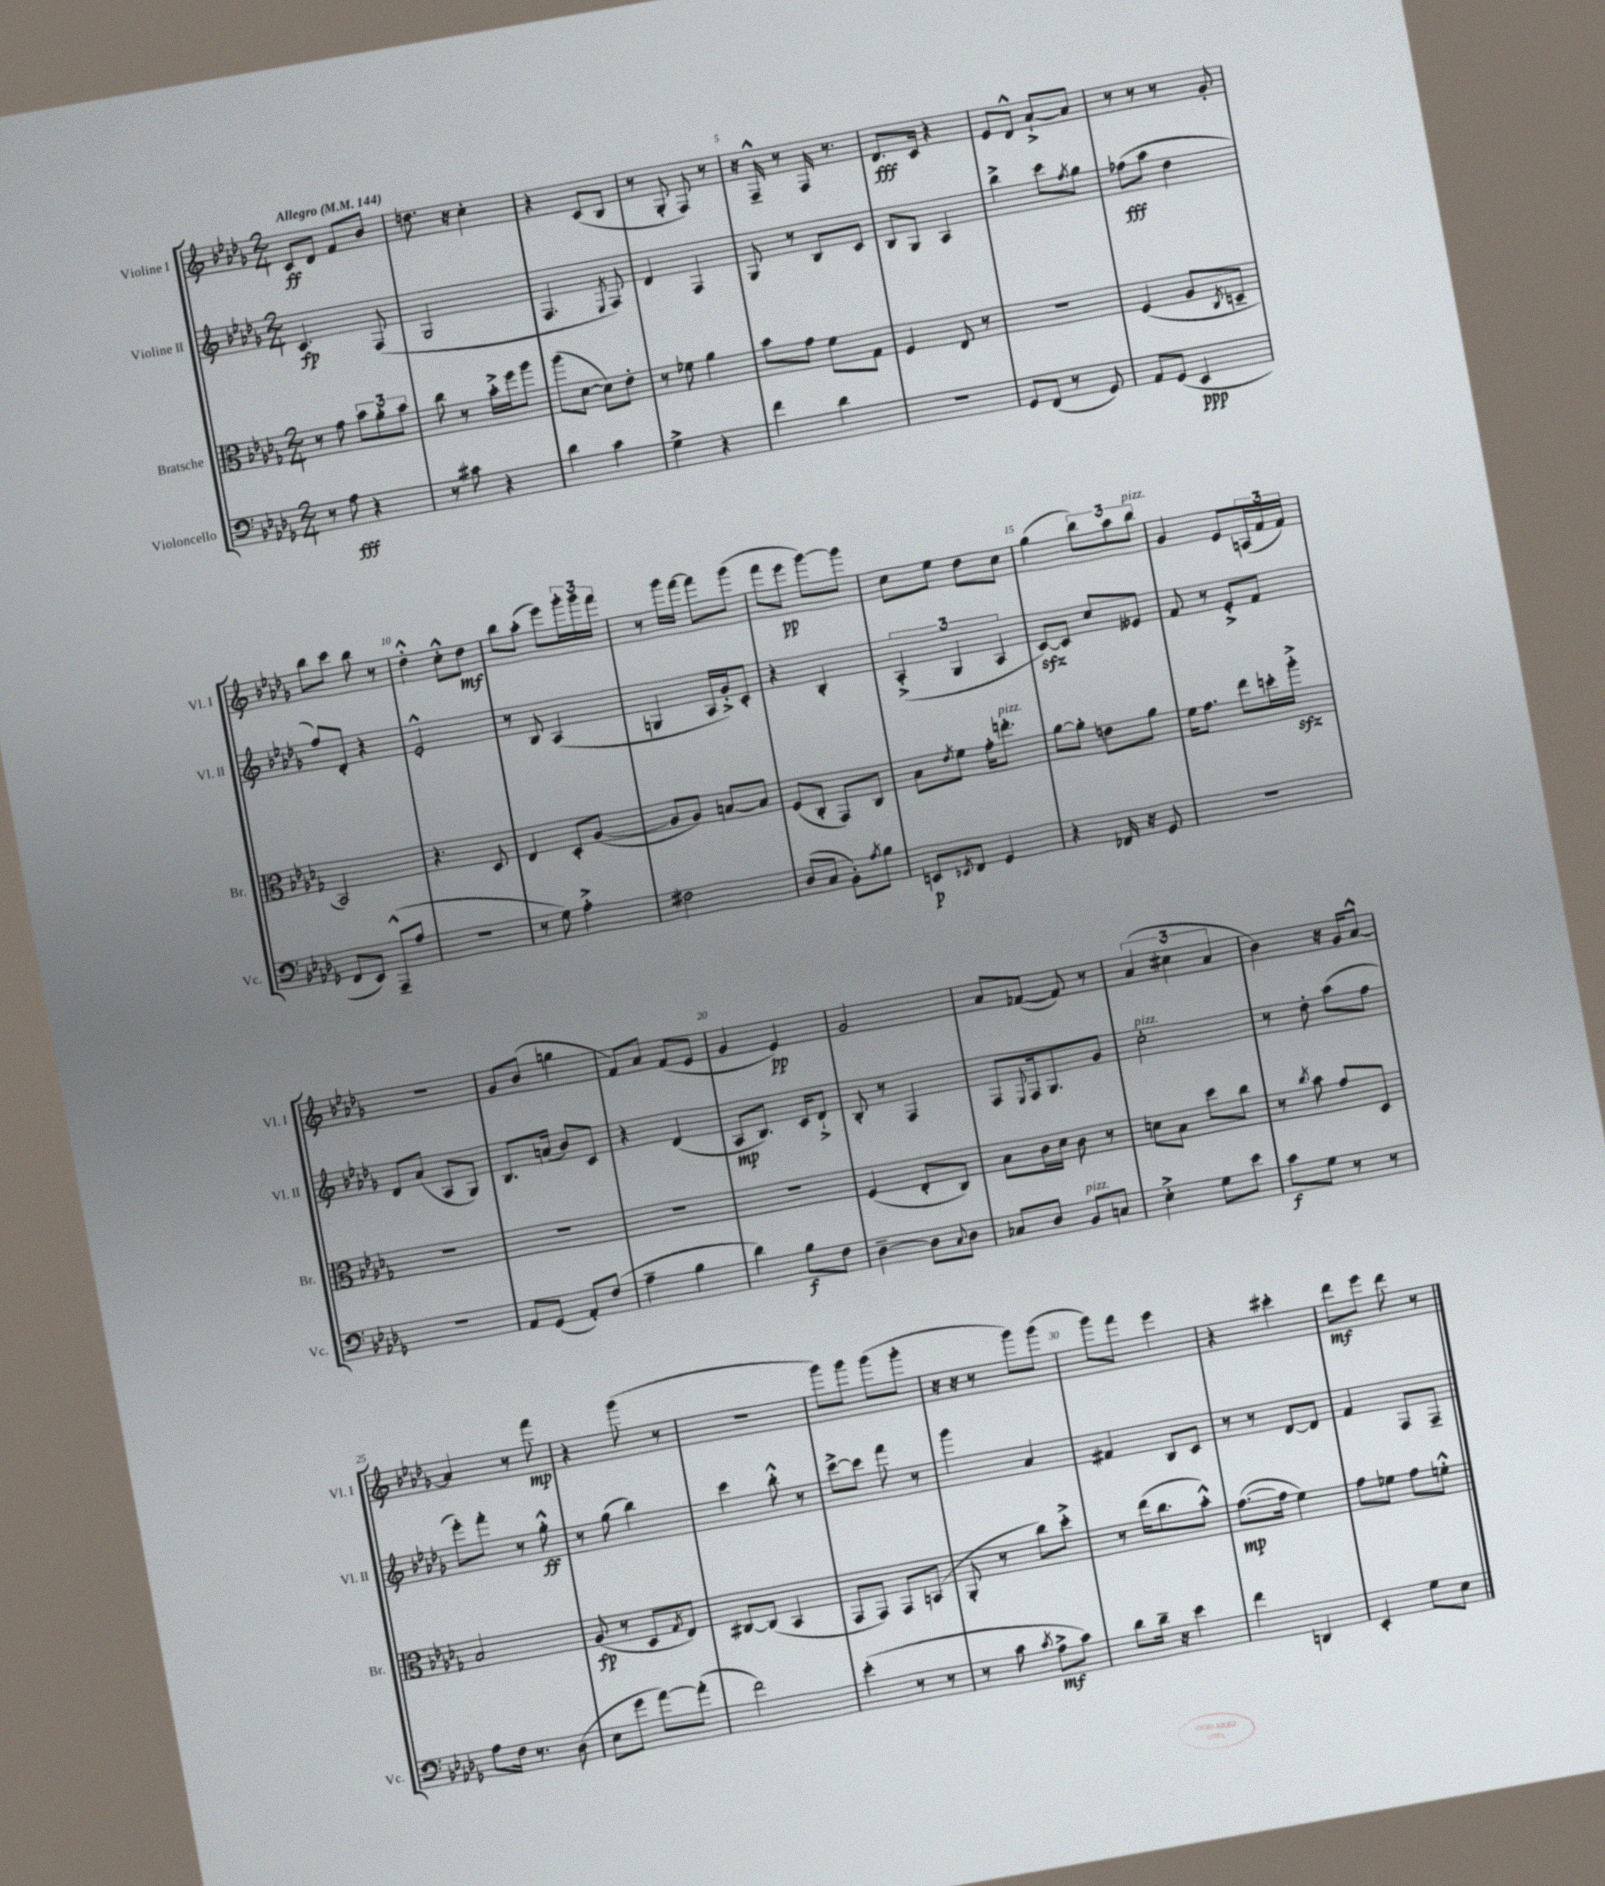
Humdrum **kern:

**kern	**kern	**kern	**kern
*staff4	*staff3	*staff2	*staff1
*clefF4	*clefC3	*clefG2	*clefG2
*k[b-e-a-d-g-]	*k[b-e-a-d-g-]	*k[b-e-a-d-g-]	*k[b-e-a-d-g-]
*M2/4	*M2/4	*M2/4	*M2/4
*MM144	*MM144	*MM144	*MM144
8r	8r	4.c/	8c/L
8A-\	8g-\	.	8d-/J
4r	12b-\L	.	8f/L
.	12a-'\	.	.
.	.	(8F/	8b-/J
.	12b-\J	.	.
=	=	=	=
8r	8cc\	2G-/	8.dd\
8c#\	8r	.	.
.	.	.	16r
4r	16b-'^\LL	.	4cc'\
.	16ff\J	.	.
.	8aa-\J	.	.
=	=	=	=
4d-\	(8aa-\L	4.F/	4r
.	[8d-\J	.	.
4c\	8d-\]L)	.	(8c/L
.	.	8qE-/	.
.	8e-'\J	8F/)	8B-/J
=	=	=	=
4G-^\	8r	4d-/	8r
.	8f-\	.	8G-'/
4r	4a-\	4F/	8F/)
.	.	.	8r
=	=	=	=
4f\	8b-\L	8G-/	16r
.	.	.	16F~^^/
.	8g-\J	8r	8r
4d-\	8f\L	8B-/L	16F/
.	.	.	8.r
.	8G-\J	8c/J	.
=	=	=	=
2r	4F/	8B-/L	8.d-/L
.	.	8G-/J	.
.	.	.	16c/Jk
.	8E-/	4A-/	4r
.	8r	.	.
=	=	=	=
8GG-/L	2r	4bb-^\	8e-/L
(8FF/J	.	.	8d-^^/J
8r	.	8ccc\L	[8a-`^/L
.	.	8qff/	.
8GG-/)	.	8gg-\J	8a-/]J
=	=	=	=
8AA-/L	(4F/	(8ff-\L	8r
(8GG-/J	.	8aa-\J	8r
4EE-/	8A-/L	4dd-\	8r
.	8qC/	.	.
.	8D~/J	.	8g-'/
=	=	=	=
8FF/L	2BB-/)	8ff/L)	8bb-\L
8EE-/J)	.	8d-'/J	8ccc\J
(8AAA-~^^/L	.	4r	8bb-\
8A-/J	.	.	8r
=	=	=	=
2r	4.r	2e-'^^/	4dd-'^^\
.	.	.	8cc'^^\L
.	8D-/	.	8dd-\J
=	=	=	=
8r	4E-/	8r	8bb-\L
8G-\)	.	8B-/	(8aa-'\J
4A-'^\	8D-'/L	(4A-/	8eee-\L)
.	([8A-/J	.	24ggg-'\L
.	.	.	24ggg-\
.	.	.	24fff\JJ
=	=	=	=
2F#\	8A-/]L	4G/	8r
.	8A-/J)	.	16ggg-\LL
.	.	.	[16fff\JJ
.	[8B/L	16A-/LL	8fff\]L
.	.	16g-'^/J)	.
.	8B/]J	8c'/J	(8ggg-\J
=	=	=	=
(8D-/L	(8F/L	4r	8fff\L
8C/J	8C'/J	.	8eee-\J
8BB-'\L)	8GG-/L)	4B-'/	[8ggg-\L)
8qA-/	.	.	.
8B-\J	8C/J	.	8ggg-\]J
=	=	=	=
8EE/L	8B-\L	(6A-'^/	8cc\L
8qEE-/	8qe-/	.	.
8FF/J	8f\J	.	8ee-\J
.	.	6G-/	.
4GG-/	16g-'\LK	.	8dd-\L
.	8.ee'\J	.	.
.	.	6A-/	.
.	.	.	8cc\J
=	=	=	=
4r	[8a-\L	[8c/L)	(4gg-\
.	8a-'\]J	8c/]J	.
16FF-/	8e\L	8cc/L	12bb-\L)
16r	.	.	.
.	.	.	12aa-\
8GG-/	8a-\J	8e--/J	.
.	.	.	12bb-\J
=	=	=	=
2r	16f\LK	8f/	4g-/
.	8.g-\J	.	.
.	.	8r	.
.	8ee-\L	8e-'^/L	8e-/L
.	16dd'\L	8f/J	(24A/L
.	.	.	24f/
.	16aa-'^\JJ	.	.
.	.	.	24f/JJ)
=	=	=	=
2r	2r	8d-/L	2r
.	.	(8a-/J	.
.	.	8A-/L	.
.	.	8G-/J)	.
=	=	=	=
8AA-/L	2r	8.B-/L	8g-/L
(8GG-/J	.	.	(8b-/J
.	.	(16a/Jk	.
8AA-'/L)	.	8b-/L)	4gg\
(8F/J	.	8c/J	.
=	=	=	=
4A-~\	2r	4r	8f/L)
.	.	.	8a-/J
4B-\	.	(4d-/	(8f/L
.	.	.	8e-/J
=	=	=	=
4d-\)	2r	8A-/L	4g-/
.	.	8.B-/J)	.
8B-\L	.	.	4e-/)
.	.	16c/LK	.
8F\J	.	8d-`^/J	.
=	=	=	=
[4D-~\	(4F/	8B-'/	2g-/
.	.	8r	.
8D-\]L	8E-'/L	4F/	.
8qqC/	.	.	.
8D-\J	8C/J)	.	.
=	=	=	=
8C-/L	8B-\L	8F/L	8a-/L
.	.	8qqE-/	.
8D-/J	16c\L	16F/k	([8f-/J
.	16d-\JJ	8.G-/	.
8BB-/L	8c\	.	8f-/])
8C/J	8r	8g-/J	8r
=	=	=	=
4E-'^\	8d\L	2cc'\	(6a-/
.	8B-\J	.	.
.	.	.	6cc#\
8G-\L	8dd-\L	.	.
.	.	.	6a-/
8e-\J	8cc\J	.	.
=	=	=	=
8c\L	8r	8r	4b-\)
.	8qcc/	.	.
8G-\J	8b-\	8dd-'\	.
8r	8g-/L	(8aa-\L	16r
.	.	.	16g-/LK
8r	8D-/J	8ff\J	[8a-^^/J
=	=	=	=
8A-\L	2B-/	8eee-'\L)	4a-/]
16F\Jk	.	8fff'\J	.
8.r	.	.	.
.	.	8r	8r
(8D-\	.	8gg-'^^\	8fff\
=	=	=	=
8E-\L	(8A-/	8r	4r
8g-\J	8r	(8gg-\	.
[8a-\L)	8D-/L	4bb-\)	(8ggg-\
.	8qG-/	.	.
(8a-'\]J	8E-/J)	.	8r
=	=	=	=
2f\)	[8C#/L	4ccc\	2r
.	(8C#/]J	.	.
.	4BB-/	8bb-'^^\	.
.	.	8r	.
=	=	=	=
(4e-'\	8GG-/L	[8ccc^\L	8ggg-\L)
.	8GG-/J)	8ccc\]J	8ggg-\J
8r	8GG-/L	8fff\	(8ggg-\L
8r	(8BB/J	8r	8ggg-'\J
=	=	=	=
8r	8AA-'/	4ggg-\	16r
.	.	.	16r
8c\	8r	.	8r
8qc/	.	.	.
8A-^\L	8cc\L)	4a-/	8ggg-\L)
8c\J)	8dd-'^\J	.	(8ggg-\J
=	=	=	=
8d-\L	8r	4f#/	8ggg-\L)
16d-~\Jk	(16ee-\LK	.	8fff\J
16r	8.cc\	.	.
4e-\	.	8B-/L	4eee-\
.	8b-'^^\J)	8c/J	.
=	=	=	=
4f\	([8.g-\L	8r	4r
.	.	8r	.
.	16g-\]Jk	.	.
4DD/	4f\)	[8d-/L	4ccc#'\
.	.	8d-/]J	.
=	=	=	=
4EE-'/	8g-\L	4f/	8ddd-\L
.	8f-\J	.	8eee-\J
8G-\L	8g-\L	8F/L	8ddd-\
8E-\J	8f'^^\J	8F~/J	8r
==	==	==	==
*-	*-	*-	*-
